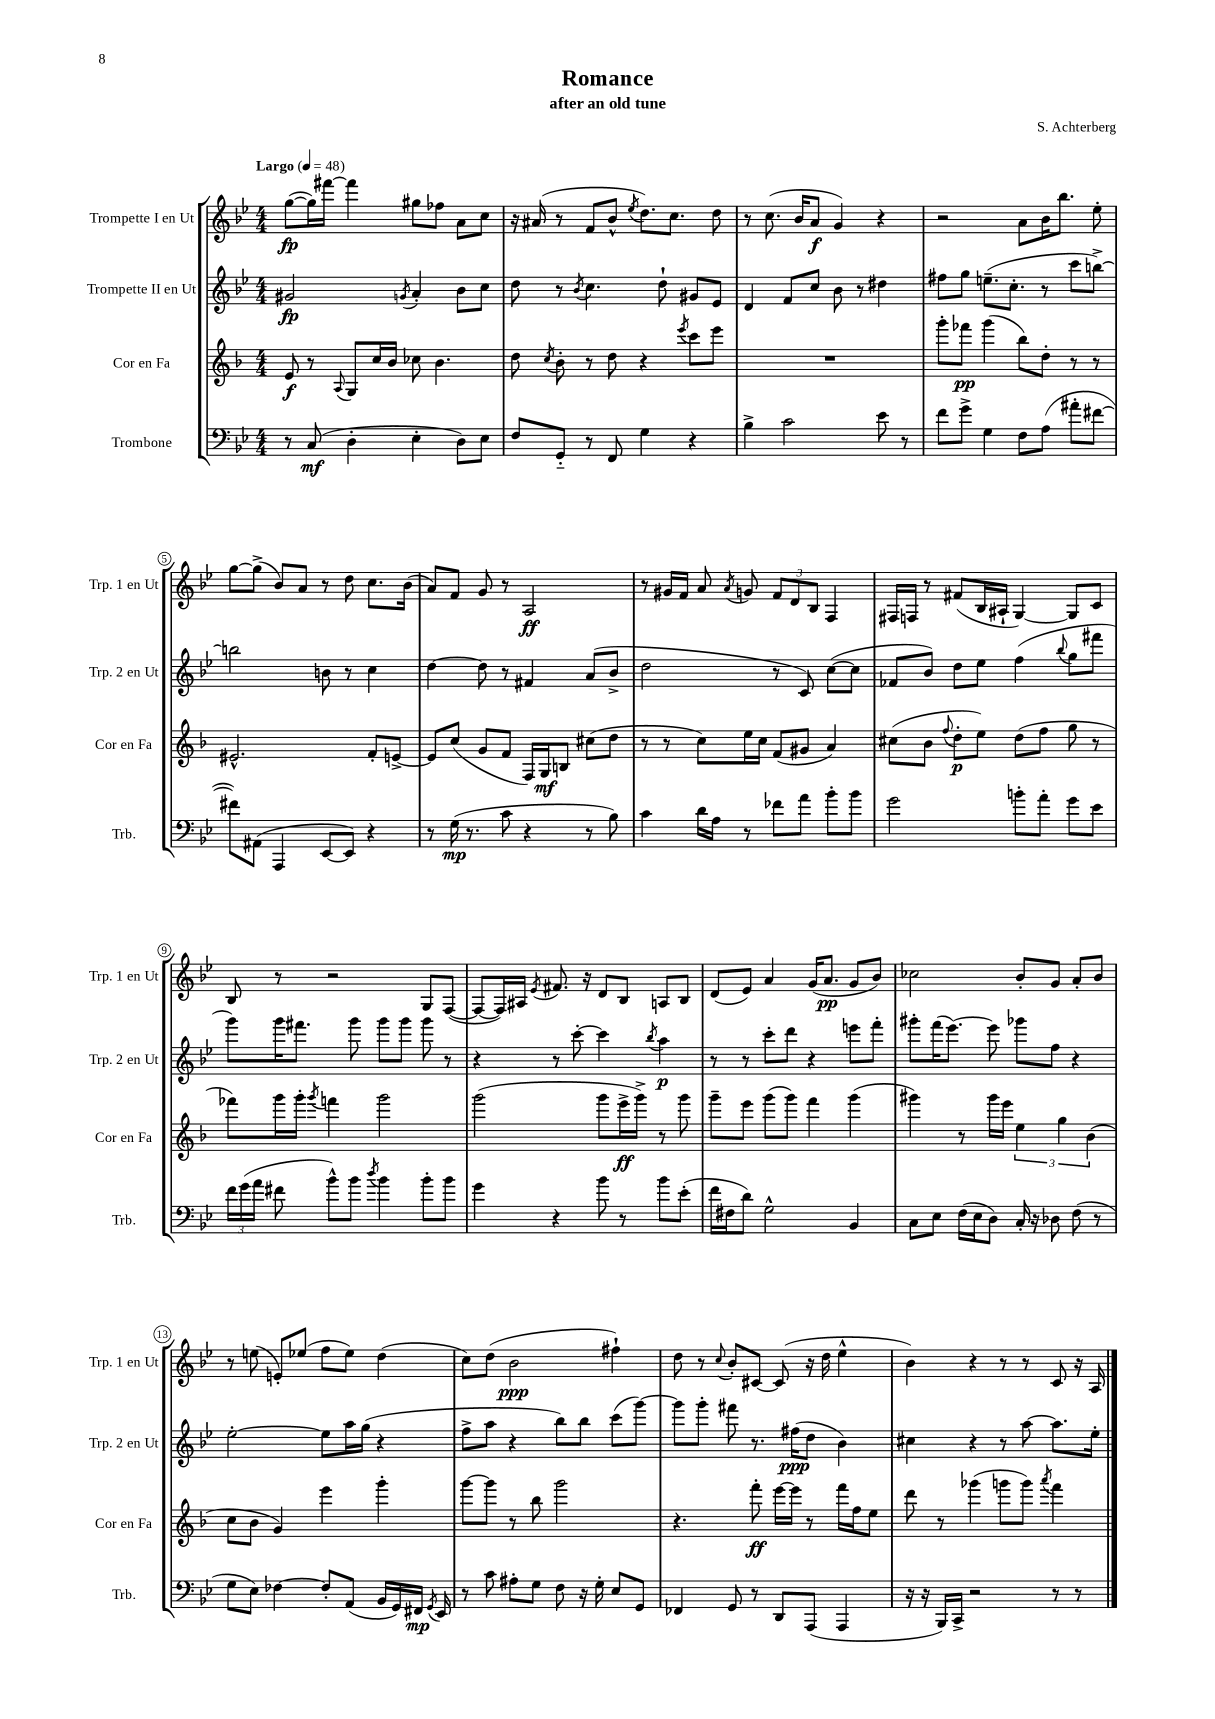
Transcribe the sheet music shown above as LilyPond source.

\header { title = "Romance" composer = "S. Achterberg" subtitle = "after an old tune" }
<<
\new StaffGroup <<
\new Staff = "s0" \with { instrumentName = "Trompette I en Ut" shortInstrumentName = "Trp. 1 en Ut" } {
    \clef treble \key bes \major \numericTimeSignature \time 4/4 \tempo "Largo" 4 = 48
    \autoBeamOff g''8[~\fp( g''16) fis'''16]~ fis'''4 gis''8[ fes''8] a'8[ c''8] |
    r16 ais'16( r8 f'8[ bes'8]-^ \acciaccatura { ees''8 } d''8.[) c''8.] d''8 |
    r8 c''8.( bes'16[ a'8]\f g'4) r4 |
    r2 a'8[ bes'16 bes''8.] ees''8-. |
    g''8[~ g''8]->( bes'8[) a'8] r8 d''8 c''8.[ bes'16]( |
    a'8[) f'8] g'8 r8 a2\ff |
    r8 gis'16[ f'16] a'8 \acciaccatura { a'8 } g'8 \tuplet 3/2 { f'8[ d'8 bes8] } f4 |
    fis16[ f16] r8 fis'8[( bes16 ais16]-! g4~) g8[ c'8] |
    bes8 r8 r2 g8[ f8]~( |
    f8[~ f16) ais16] \acciaccatura { ees'8 } fis'8. r16 d'8[ bes8] a8[ bes8] |
    d'8[( ees'8]) a'4 g'16[( a'8.]\pp g'8[ bes'8]) |
    ces''2 bes'8[-. g'8] a'8[-. bes'8] |
    r8 e''8( e'8[-.) ees''8]( f''8[ ees''8]) d''4( |
    c''8[) d''8]( bes'2\ppp fis''4-!) |
    d''8 r8 \appoggiatura { c''8 } bes'8[-. cis'8]~ cis'8( r16 d''16 ees''4-^ |
    bes'4) r4 r8 r8 c'8 r16 a16 \bar "|." |
}
\new Staff = "s1" \with { instrumentName = "Trompette II en Ut" shortInstrumentName = "Trp. 2 en Ut" } {
    \clef treble \key bes \major \numericTimeSignature \time 4/4
    \autoBeamOff gis'2\fp \acciaccatura { g'8 } a'4-. bes'8[ c''8] |
    d''8 r8 \acciaccatura { bes'8 } c''4. d''8-! gis'8[ ees'8] |
    d'4 f'8[ c''8] bes'8 r8 dis''4 |
    fis''8[ g''8] e''8.[--( c''8.]-. r8 c'''8[ b''8]~->) |
    b''2 b'8 r8 c''4 |
    d''4~ d''8 r8 fis'4 a'8[( bes'8]-> |
    d''2 r8 c'8) c''8[~( c''8] |
    fes'8[ bes'8]) d''8[ ees''8] f''4( \appoggiatura { bes''8 } g''8[ fis'''8] |
    g'''8[) g'''16 fis'''8.] g'''8 g'''8[ g'''8] g'''8 r8 |
    r4 r8 c'''8~-. c'''4 \acciaccatura { bes''8 } a''4\p |
    r8 r8 c'''8[-. d'''8] r4 e'''8[ f'''8]-. |
    gis'''8[-. f'''16( ees'''8.]~) ees'''8 ges'''8[ f''8] r4 |
    ees''2~-. ees''8[ a''16 g''16]( r4 |
    f''8[-> a''8] r4 bes''8[) bes''8] c'''8[( g'''8]~) |
    g'''8[ g'''8]-. fis'''8 r8. fis''16[\ppp( d''8] bes'4) |
    cis''4 r4 r8 a''8~ a''8.[ ees''16]-. \bar "|." |
}
\new Staff = "s2" \with { instrumentName = "Cor en Fa" shortInstrumentName = "Cor en Fa" } {
    \clef treble \key f \major \numericTimeSignature \time 4/4
    \autoBeamOff e'8\f r8 \appoggiatura { a8 } g8[ c''16 bes'16] ces''8 bes'4. |
    d''8 \acciaccatura { c''8 } bes'8-. r8 d''8 r4 \acciaccatura { e'''8 } c'''8[ e'''8] |
    R1 |
    g'''8[-. fes'''8]\pp g'''4( bes''8[) d''8]-. r8 r8 |
    eis'2.-^ f'8[-. e'8]~-> |
    e'8[ c''8]( g'8[ f'8] f16[) g16\mf b8] cis''8[( d''8] |
    r8 r8 c''8[) e''16 c''16] f'8[( gis'8] a'4) |
    cis''8[( bes'8] \appoggiatura { f''8 } d''8[-.\p e''8]) d''8[( f''8] g''8 r8 |
    fes'''8[) g'''16 g'''16]-. \acciaccatura { g'''8 } f'''4 g'''2 |
    g'''2( g'''8[ e'''16->\ff g'''16]->) r8 g'''8 |
    g'''8[-- e'''8] g'''8[( g'''8]) f'''4 g'''4( |
    gis'''4) r8 gis'''16[ e'''16] \tuplet 3/2 { e''4 g''4 bes'4( } |
    c''8[ bes'8] g'4) e'''4 g'''4-. |
    g'''8[~ g'''8] r8 bes''8 g'''2 |
    r4. f'''8-.\ff e'''16[~ e'''16] r8 f'''16[ f''16 e''8] |
    d'''8 r8 ges'''4( g'''8[ g'''8]) \acciaccatura { a'''8 } f'''4 \bar "|." |
}
\new Staff = "s3" \with { instrumentName = "Trombone" shortInstrumentName = "Trb." } {
    \clef bass \key bes \major \numericTimeSignature \time 4/4
    \autoBeamOff r8 c8\mf( d4-. ees4-. d8[) ees8] |
    f8[ g,8]-_ r8 f,8 g4 r4 |
    bes4-> c'2 ees'8 r8 |
    f'8[ g'8]-> g4 f8[ a8]( ais'8[-. fis'8]~ |
    fis'8[) ais,8]( a,,4 ees,8[~ ees,8]) r4 |
    r8 g16\mp( r8. c'8 r4 r8 bes8) |
    c'4 d'16[ a16] r8 fes'8[ a'8] bes'8[-. bes'8] |
    g'2 b'8[-. a'8]-. g'8[ ees'8] |
    \tuplet 3/2 { f'16[ g'16( a'16] } fis'8 bes'8[-^) bes'8] \acciaccatura { d''8 } bes'4 bes'8[-. bes'8] |
    g'4 r4 bes'8 r8 bes'8[ ees'8]-.( |
    f'16[ fis16 d'8]) g2-^ bes,4 |
    c8[ ees8] f16[( ees16 d8]) c16-. r16 des8 f8( r8 |
    g8[ ees8]) fes4~ fes8[-. a,8]( bes,16[ g,16) fis,16]\mp \acciaccatura { g,8 } ees,16 |
    r8 c'8 ais8[-. g8] f8 r16 g16-. ees8[ g,8] |
    fes,4 g,8 r8 d,8[ a,,8]( a,,4 |
    r16 r16 bes,,16[) c,16]-> r2 r8 r8 \bar "|." |
}
>>
>>
\layout { \context { \Score \override BarNumber.stencil = #(make-stencil-circler 0.1 0.3 ly:text-interface::print) } }
